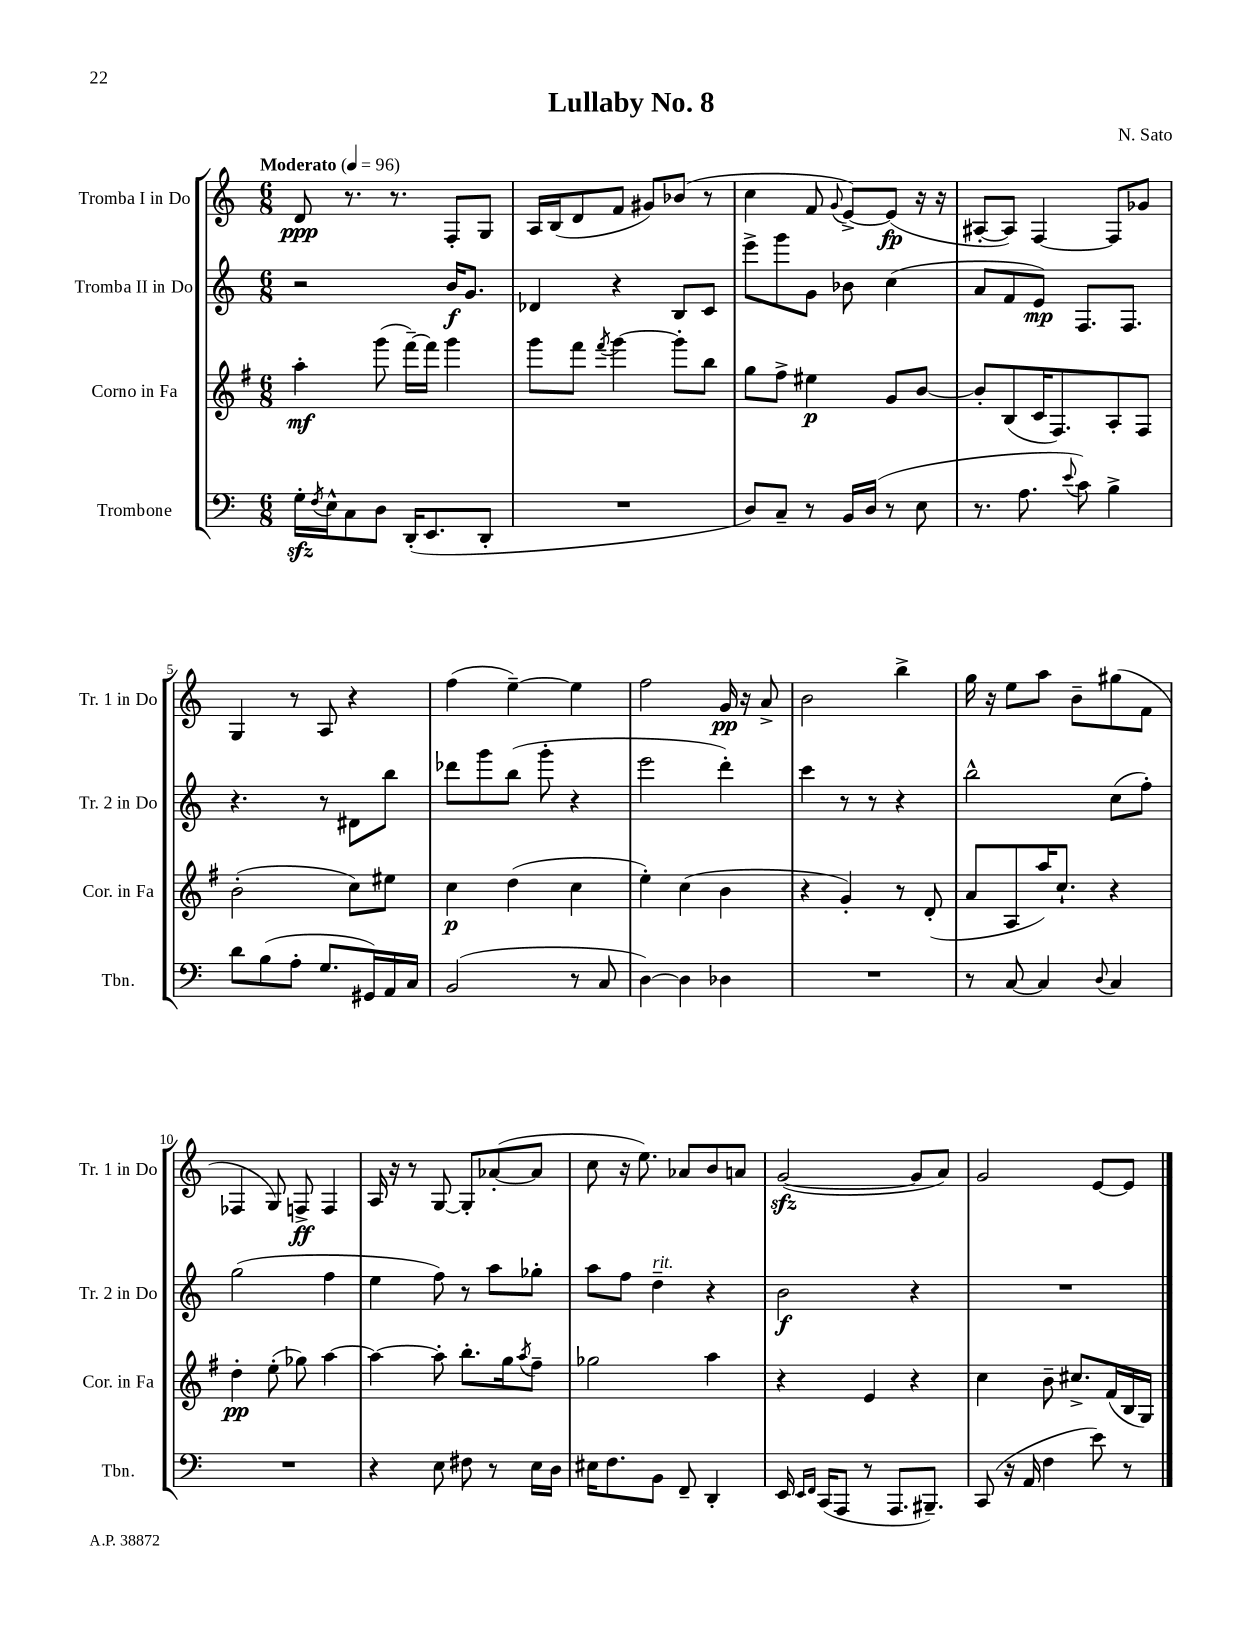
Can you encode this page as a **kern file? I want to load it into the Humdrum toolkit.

**kern	**kern	**dynam	**kern	**dynam	**kern	**dynam
*part4	*part3	*part3	*part2	*part2	*part1	*part1
*staff4	*staff3	*staff3	*staff2	*staff2	*staff1	*staff1
*I"Trombone	*I"Corno in Fa	*	*I"Tromba II in Do	*	*I"Tromba I in Do	*
*I'Tbn.	*I'Cor. in Fa	*	*I'Tr. 2 in Do	*	*I'Tr. 1 in Do	*
*clefF4	*clefG2	*	*clefG2	*	*clefG2	*
*k[]	*k[f#]	*	*k[]	*	*k[]	*
*M6/8	*M6/8	*	*M6/8	*	*M6/8	*
*MM96	*MM96	*	*MM96	*	*MM96	*
=1	=1	=1	=1	=1	=1	=1
!	!	!	!	!	!LO:TX:a:B:t=Moderato	!
16Gzz'\LL	4aa'\	mf	2r	.	8d/	ppp
8qF/	.	.	.	.	.	.
16E^^\J	.	.	.	.	.	.
8C\	.	.	.	.	8.r	.
8D\J	(8ggg\	.	.	.	.	.
.	.	.	.	.	8.r	.
(16DD'/KL	[16fff#~\LL)	.	.	.	.	.
8.EE/	16fff#\JJ]	.	.	.	.	.
.	4ggg\	.	16b/KL	f	8F'/L	.
.	.	.	8.g/J	.	.	.
8DD'/J	.	.	.	.	8G/J	.
=2	=2	=2	=2	=2	=2	=2
2.r	8ggg\L	.	4d-X/	.	16A/LL	.
.	.	.	.	.	(16B/J	.
.	8fff#\J	.	.	.	8d/	.
.	8qfff#/	.	.	.	.	.
.	[4ggg\	.	4r	.	8f/J	.
.	.	.	.	.	8g#X/L)	.
.	8ggg'\L]	.	8B/L	.	(8b-X/J	.
.	8bb\J	.	8c/J	.	8r	.
=3	=3	=3	=3	=3	=3	=3
8D/L)	8gg\L	.	8eee^\L	.	4cc\	.
8C~/J	8ff#^\J	.	8ggg\	.	.	.
8r	4ee#X\	p	8g\J	.	8f/	.
.	.	.	.	.	8qqg/	.
16BB/LL	.	.	8b-X\	.	[8e^/L)	.
(16D/JJ	.	.	.	.	.	.
8r	8g/L	.	(4cc\	.	(8e/J]	fp
8E\	[8b/J	.	.	.	16r	.
.	.	.	.	.	16r	.
=4	=4	=4	=4	=4	=4	=4
8.r	8b'/L]	.	8a/L	.	[8A#X'/L	.
.	(8B/	.	8f/	.	8A#/J])	.
8.A\	.	.	.	.	.	.
.	16c/K	.	8e/J)	mp	[4F/	.
.	8.F#/)	.	.	.	.	.
8qqe/	.	.	.	.	.	.
8c\)	.	.	8.F/L	.	.	.
4B^\	8A'/	.	.	.	8F/L]	.
.	.	.	8.F/J	.	.	.
.	8F#/J	.	.	.	8g-X/J	.
!!LO:LB:g=z
=5	=5	=5	=5	=5	=5	=5
8d\L	(2b'\	.	4.r	.	4G/	.
(8B\	.	.	.	.	.	.
8A'\J	.	.	.	.	8r	.
8.G/L	.	.	8r	.	8A/	.
.	8cc\L)	.	8d#X\L	.	4r	.
16GG#X/L)	.	.	.	.	.	.
16AA/	8ee#X\J	.	8bb\J	.	.	.
16C/JJ	.	.	.	.	.	.
=6	=6	=6	=6	=6	=6	=6
(2BB/	4cc\	p	8ddd-X\L	.	(4ff\	.
.	.	.	8ggg\	.	.	.
.	(4dd\	.	(8bb\J	.	[4ee~\)	.
.	.	.	8ggg'\	.	.	.
8r	4cc\	.	4r	.	4ee\]	.
8C/	.	.	.	.	.	.
=7	=7	=7	=7	=7	=7	=7
[4D\)	4ee'\)	.	2eee\	.	2ff\	.
4D\]	(4cc\	.	.	.	.	.
4D-X\	4b\	.	4ddd'\)	.	16g/	pp
.	.	.	.	.	16r	.
.	.	.	.	.	8a^/	.
=8	=8	=8	=8	=8	=8	=8
2.r	4r	.	4ccc\	.	2b\	.
.	4g'/)	.	8r	.	.	.
.	.	.	8r	.	.	.
.	8r	.	4r	.	4bb^\	.
.	(8d'/	.	.	.	.	.
=9	=9	=9	=9	=9	=9	=9
8r	8a/L	.	2bb^^\	.	16gg\	.
.	.	.	.	.	16r	.
[8C/	8A/	.	.	.	8ee\L	.
4C/]	16aa/K)	.	.	.	8aa\J	.
.	8.cc`/J	.	.	.	.	.
.	.	.	.	.	8b~\L	.
8qqD/	.	.	.	.	.	.
4C/	4r	.	(8cc\L	.	(8gg#X\	.
.	.	.	8ff'\J)	.	8f\J	.
!!LO:LB:g=z
=10	=10	=10	=10	=10	=10	=10
2.r	4dd'\	pp	(2gg\	.	4F-X/	.
.	(8ee'\	.	.	.	8G/)	.
.	8gg-X\)	.	.	.	8Fn^/	ff
.	[4aa\	.	4ff\	.	4F/	.
=11	=11	=11	=11	=11	=11	=11
4r	4aa\_	.	4ee\	.	16A/	.
.	.	.	.	.	16r	.
.	.	.	.	.	8r	.
8E\	8aa'\]	.	8ff\)	.	[8G/	.
8F#X\	8.bb'\L	.	8r	.	8G'/L]	.
8r	.	.	8aa\L	.	([8a-X'/	.
.	16gg\k	.	.	.	.	.
.	8qaa/	.	.	.	.	.
16E\LL	8ff#~\J	.	8gg-X'\J	.	8a-/J]	.
16D\JJ	.	.	.	.	.	.
=12	=12	=12	=12	=12	=12	=12
16E#X\KL	2gg-X\	.	8aa\L	.	8cc\	.
8.F\	.	.	.	.	.	.
.	.	.	8ff\J	.	16r	.
.	.	.	.	.	8.ee\)	.
!	!	!	!LO:TX:a:i:t=rit.	!	!	!
8BB\J	.	.	4dd~\	.	.	.
8FF~/	.	.	.	.	8a-X/L	.
4DD'/	4aa\	.	4r	.	8b/	.
.	.	.	.	.	8an/J	.
=13	=13	=13	=13	=13	=13	=13
16EE/	4r	.	2b\	f	([2gzz/	.
16qqEE/LL	.	.	.	.	.	.
16qqFF/JJ	.	.	.	.	.	.
(16CC/KL	.	.	.	.	.	.
8AAA/J	.	.	.	.	.	.
8r	4e/	.	.	.	.	.
8.AAA/L	.	.	.	.	.	.
.	4r	.	4r	.	8g/L]	.
8.BBB#X~/J)	.	.	.	.	.	.
.	.	.	.	.	8a/J)	.
=14	=14	=14	=14	=14	=14	=14
(8CC/	4cc\	.	2.r	.	2g/	.
16r	.	.	.	.	.	.
16AA/	.	.	.	.	.	.
4F\	8b~\	.	.	.	.	.
.	8.cc#X^/L	.	.	.	.	.
8e\)	.	.	.	.	[8e/L	.
.	(16f#/L	.	.	.	.	.
8r	16B/	.	.	.	8e/J]	.
.	16G/JJ)	.	.	.	.	.
==	==	==	==	==	==	==
*-	*-	*-	*-	*-	*-	*-
